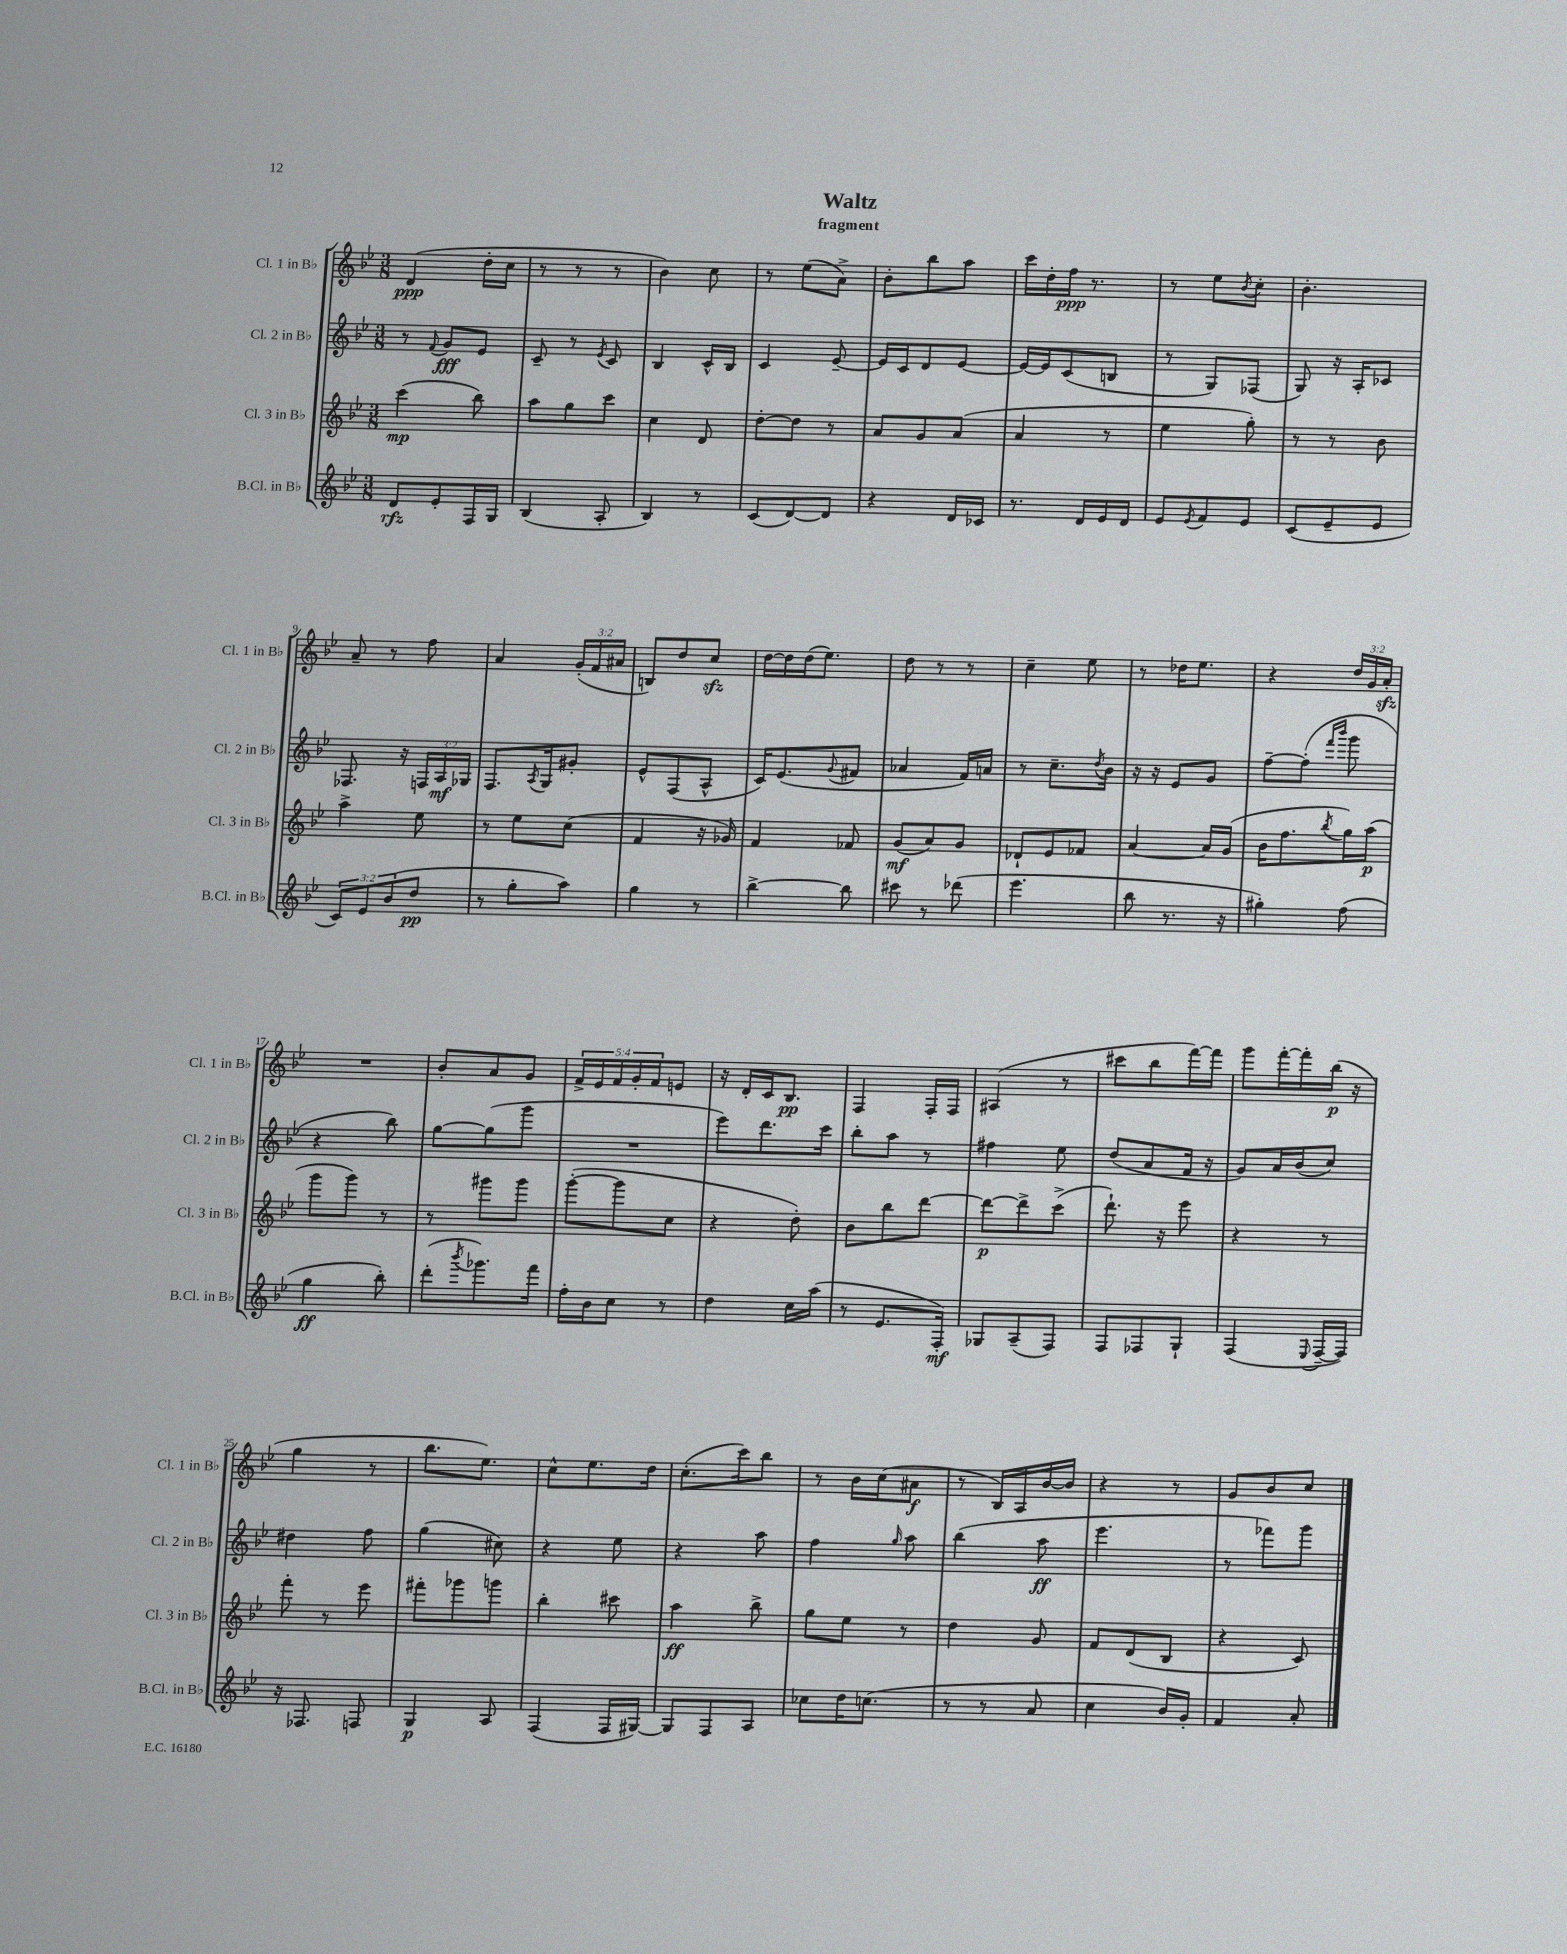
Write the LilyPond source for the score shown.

\header { title = "Waltz" subtitle = "fragment" }
<<
\new StaffGroup <<
\new Staff = "s0" \with { instrumentName = "Cl. 1 in Bb" shortInstrumentName = "Cl. 1 in Bb" } {
    \clef treble \key bes \major \numericTimeSignature \time 3/8 \override Staff.TupletNumber.text = #tuplet-number::calc-fraction-text
    d'4\ppp( d''16-. c''16 |
    r8 r8 r8 |
    bes'4) c''8 |
    r8 ees''8( a'8->) |
    bes'8-. bes''8 a''8 |
    c'''16 d''16-. f''16\ppp r8. |
    r8 ees''8 \acciaccatura { bes'8 } c''8-. |
    bes'4.-. |
    a'8-- r8 f''8 |
    a'4 \tuplet 3/2 { g'16-.( f'16 ais'16 } |
    b8) d''8 c''8\sfz |
    d''16~ d''16 d''16( ees''8.) |
    d''8 r8 r8 |
    c''4-- ees''8 |
    r8 des''16 ees''8. |
    r4 \tuplet 3/2 { d''16 g'16 a'16-.\sfz } |
    R4. |
    bes'8-. a'8 g'8 |
    \tuplet 5/4 { f'16-> ees'16 f'16 g'16-. f'16 } e'8 |
    r16 d'16-. c'16 bes8.\pp |
    f4 f16-. f16 |
    ais4( r8 |
    cis'''8 bes''8 f'''16~) f'''16 |
    g'''8 f'''16~-. f'''16-. bes''16\p( r16 |
    g''4 r8 |
    bes''8. ees''8.) |
    c''8-^ ees''8. d''16 |
    c''8.-.( c'''16) bes''8 |
    r8 bes'16 c''16( ais'8\f |
    r8 bes16) a16 bes'16~ bes'16 |
    r4 r8 |
    g'8 bes'8 c''8 \bar "|." |
}
\new Staff = "s1" \with { instrumentName = "Cl. 2 in Bb" shortInstrumentName = "Cl. 2 in Bb" } {
    \clef treble \key bes \major \numericTimeSignature \time 3/8 \override Staff.TupletNumber.text = #tuplet-number::calc-fraction-text
    r8 \appoggiatura { f'8 } g'8\fff ees'8 |
    c'8-- r8 \acciaccatura { ees'8 } c'8 |
    bes4 c'16-^ bes16 |
    c'4 ees'8~-- |
    ees'16 c'16 d'8 ees'8~ |
    ees'16~ ees'16 c'8( b8 |
    r8 g8) fes8( |
    g8) r16 a16-. ces'8 |
    fes8. r16 \tuplet 3/2 { f16 a16\mf ges16 } |
    f8. \acciaccatura { a8 } g16 gis'8-. |
    ees'8-^ f8( a8-^ |
    c'16) ees'8.( \appoggiatura { g'8 } fis'8 |
    aes'4 f'16) a'16 |
    r8 c''8.-- \acciaccatura { d''8 } bes'16 |
    r16 r16 ees'8 g'8 |
    f''8~-- f''8-.( \grace { f'''16 bes'''16 } g'''8 |
    r4 bes''8) |
    g''8~ g''8( g'''8 |
    R4. |
    ees'''8) d'''8. c'''16 |
    bes''8-. a''8 r8 |
    fis''4 ees''8 |
    d''8( a'8 f'16 r16 |
    g'8) a'16 bes'16( c''8) |
    dis''4 f''8 |
    g''4( cis''8) |
    r4 ees''8 |
    r4 a''8 |
    f''4 \grace { g''16 } a''8 |
    bes''4( a''8\ff |
    ees'''4. |
    r8 fes'''8) g'''8 \bar "|." |
}
\new Staff = "s2" \with { instrumentName = "Cl. 3 in Bb" shortInstrumentName = "Cl. 3 in Bb" } {
    \clef treble \key bes \major \numericTimeSignature \time 3/8
    c'''4\mp( bes''8) |
    a''8 g''8 c'''8 |
    c''4 d'8 |
    d''8~-. d''8 r8 |
    a'8 g'8 a'8( |
    a'4 r8 |
    ees''4 g''8-.) |
    r8 r8 bes'8 |
    a''4-> ees''8 |
    r8 ees''8 c''8( |
    f'4 r16 ges'16) |
    f'4 fes'8 |
    g'8\mf( a'8) g'8 |
    des'8-! ees'8 fes'8 |
    a'4~ a'16 g'16( |
    bes'16 f''8. \acciaccatura { bes''8 } g''16) a''16\p( |
    g'''8 g'''8) r8 |
    r8 gis'''8 gis'''8 |
    g'''8~-.( g'''8 c''8 |
    r4 d''8-.) |
    bes'8 bes''8 d'''8~ |
    d'''8~\p d'''8-> c'''8->( |
    d'''8.-!) r16 ees'''8 |
    r4 r8 |
    f'''8-. r8 ees'''8 |
    fis'''8-. ges'''8 g'''8 |
    bes''4-. cis'''8 |
    a''4\ff bes''8-> |
    g''8 ees''8 r8 |
    d''4 g'8 |
    f'8 d'8( bes8 |
    r4 c'8) \bar "|." |
}
\new Staff = "s3" \with { instrumentName = "B.Cl. in Bb" shortInstrumentName = "B.Cl. in Bb" } {
    \clef treble \key bes \major \numericTimeSignature \time 3/8 \override Staff.TupletNumber.text = #tuplet-number::calc-fraction-text
    d'8\rfz ees'8-. f16 g16 |
    bes4( a8-. |
    bes4) r8 |
    c'8( d'8~) d'8 |
    r4 d'16 ces'16 |
    r8. d'16 ees'16 d'16 |
    ees'8 \acciaccatura { ees'8 } f'8 ees'8 |
    c'8( ees'8-- ees'8 |
    \tuplet 3/2 { c'8) ees'8 bes'8( } d''8\pp |
    r8 g''8-. a''8) |
    g''4 r8 |
    bes''4~-> bes''8 |
    cis'''8 r8 des'''8( |
    ees'''4. |
    bes''8 r8. r16 |
    gis''4-.) f''8( |
    g''4\ff bes''8-.) |
    d'''8-.( \acciaccatura { bes'''8 } ges'''8.) f'''16 |
    f''16-. bes'16 c''8 r8 |
    d''4 c''16 a''16( |
    r8 ees'8. f16-.\mf) |
    ges8 a8--( f8) |
    f8 fes8 g8-! |
    f4( \appoggiatura { ees8 } f16~-- f16) |
    r16 fes8. f8 |
    g4\p a8 |
    f4( f16 gis16~) |
    gis8 f8 a8 |
    ces''8 d''16 c''8.( |
    r8 r8 a'8 |
    c''4 bes'16) g'16-. |
    f'4 a'8-. \bar "|." |
}
>>
>>
